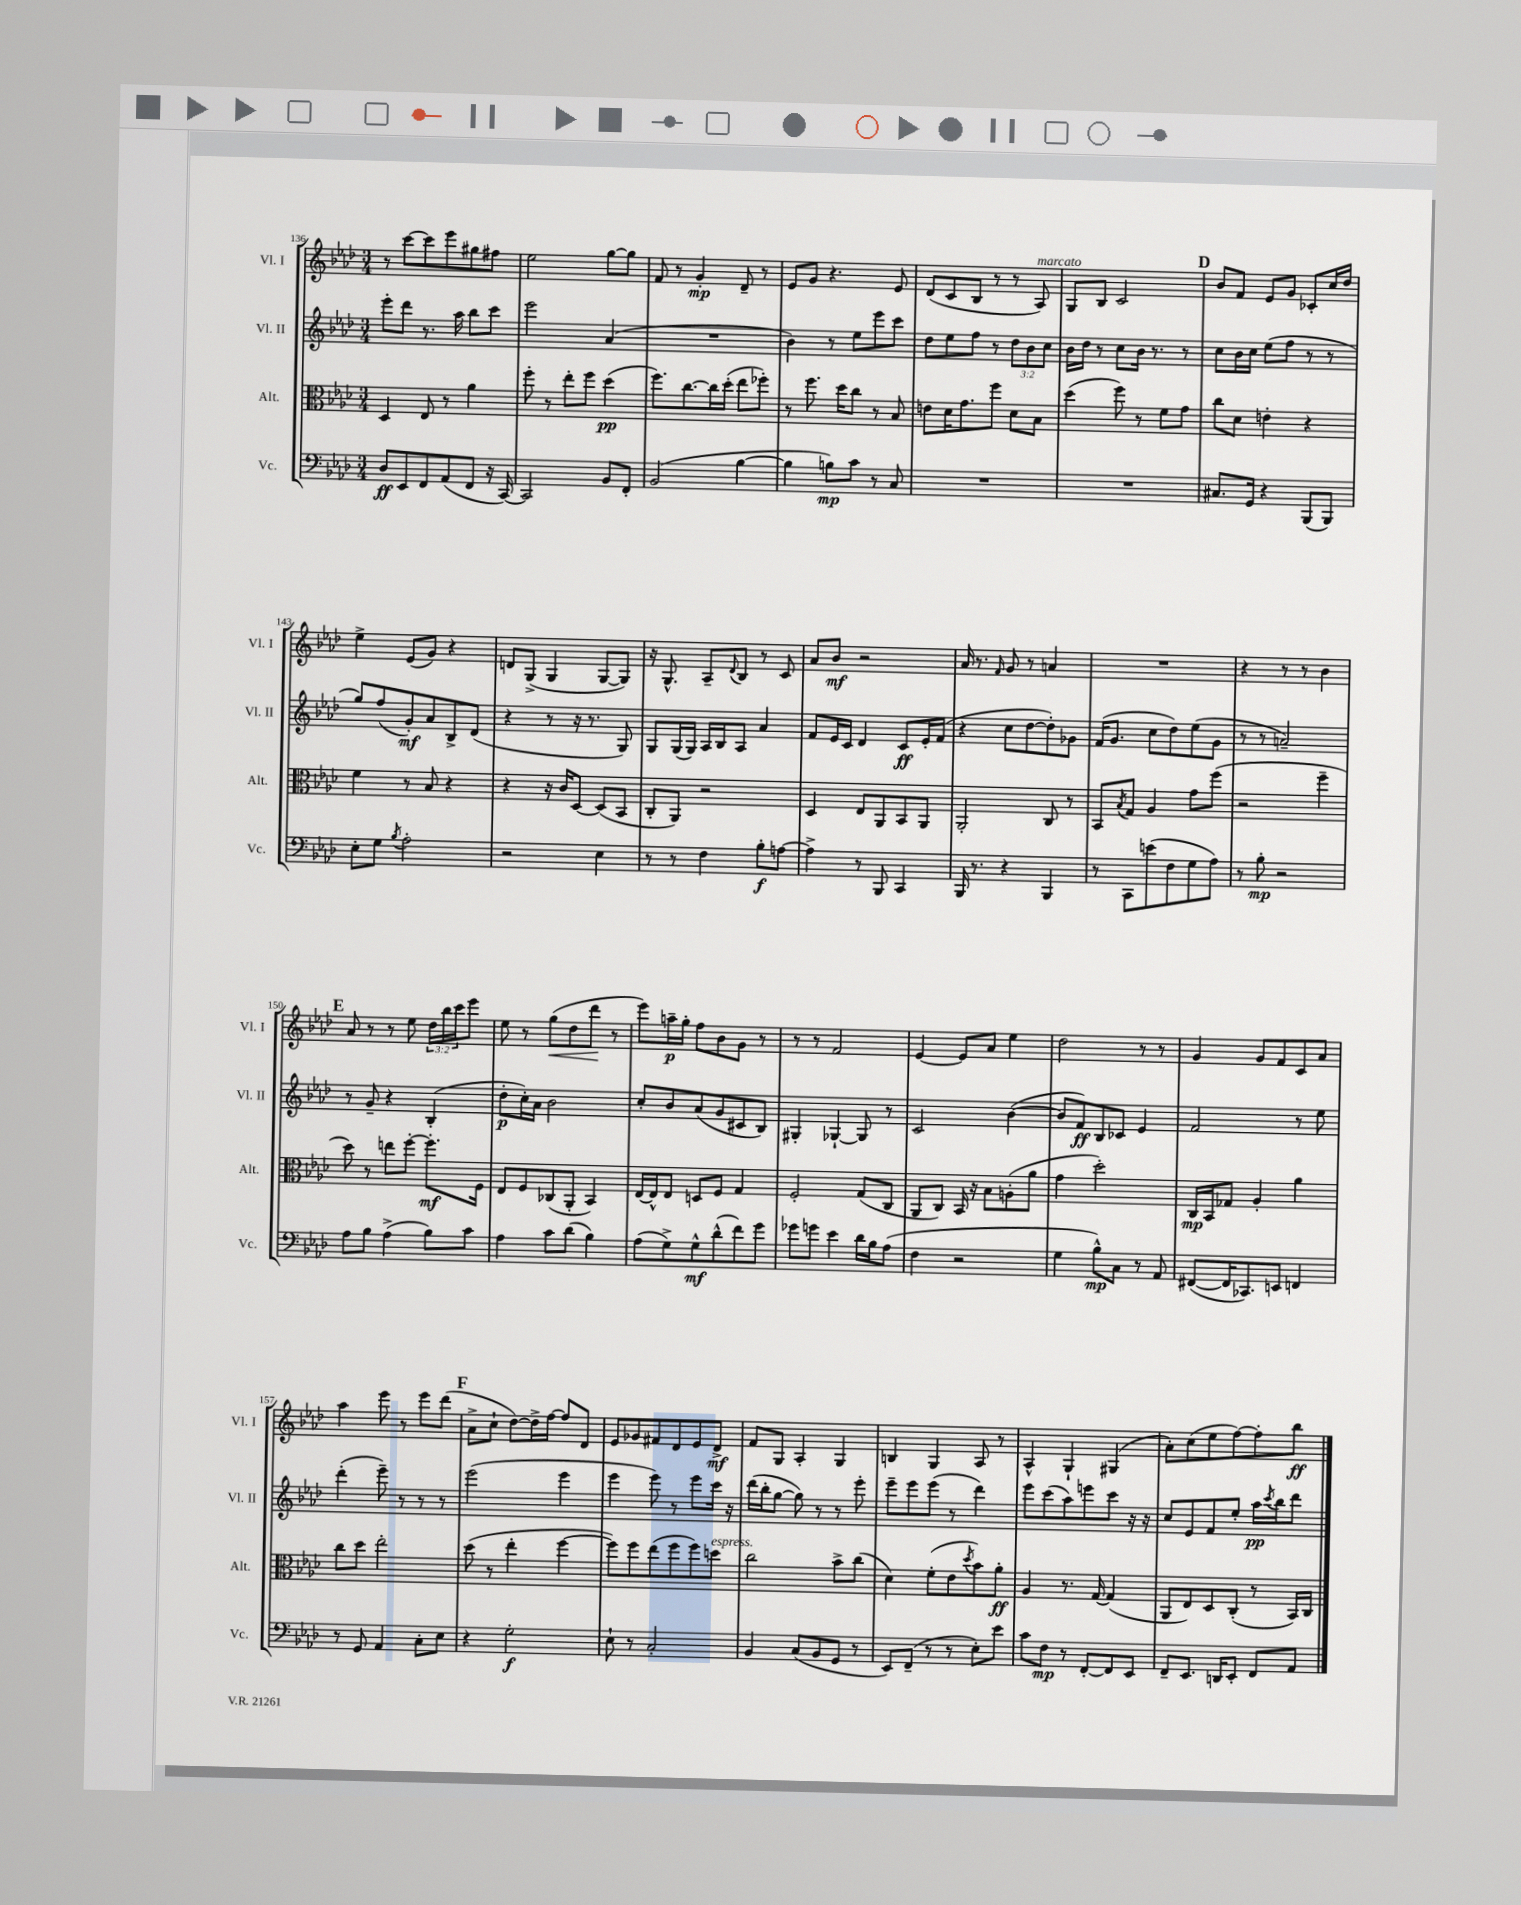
<<
\new StaffGroup <<
\new Staff = "s0" \with { instrumentName = "Vl. I" shortInstrumentName = "Vl. I" } {
    \clef treble \key aes \major \numericTimeSignature \time 3/4 \override Staff.TupletNumber.text = #tuplet-number::calc-fraction-text
    r8 c'''8~ c'''8 ees'''8 gis''8 fis''8 |
    ees''2 g''8~ g''8 |
    f'8 r8 g'4-.\mp des'8-- r8 |
    ees'8 g'8 r4. ees'8 |
    des'8( c'8 bes8 r8 r8 aes8^\markup { \italic "marcato" }) |
    g8 bes8 c'2 |
    \mark \markup { \bold "D" } bes'8 f'8 ees'8 g'8 ces'8-. c''16 des''16 |
    ees''4-> ees'8( g'8) r4 |
    d'8 g8->( g4 g8~ g8) |
    r16 g8.-^ aes8-- \appoggiatura { des'8 } bes8 r8 c'8 |
    aes'8 bes'8\mf r2 |
    aes'16 r8. \grace { f'16 } g'8 r8 a'4 |
    R2. |
    r4 r8 r8 bes'4 |
    \mark \markup { \bold "E" } aes'8 r8 r8 ees''8 \tuplet 3/2 { des''16 bes''16 c'''16 } ees'''8 |
    ees''8 r8 g''8\<( des''8 des'''8\! r8 |
    ees'''8) a''16--\p g''16-. f''8 bes'8 g'8 r8 |
    r8 r8 f'2 |
    ees'4~ ees'8 aes'8 ees''4 |
    des''2 r8 r8 |
    g'4 g'8 f'8 c'8 aes'8 |
    aes''4 ees'''8 r8 ees'''8 des'''8( |
    \mark \markup { \bold "F" } aes'8-> c''8-! des''8~) des''16-> f''16~ f''8 des'8 |
    ees'8 ges'8 fis'8 des'8 ees'8 des'8->\mf |
    f'8 g8 aes4-. g4 |
    b4 g4 aes8 r8 |
    aes4-^ g4-! gis4( |
    aes'8-.) c''8( ees''8 f''8~) f''8-. bes''8\ff \bar "|." |
}
\new Staff = "s1" \with { instrumentName = "Vl. II" shortInstrumentName = "Vl. II" } {
    \clef treble \key aes \major \numericTimeSignature \time 3/4 \override Staff.TupletNumber.text = #tuplet-number::calc-fraction-text
    ees'''8-. des'''8 r8. aes''16 bes''8 c'''8 |
    ees'''2 aes'4( |
    R2. |
    bes'4) r8 ees''8 ees'''8 c'''8 |
    des''8 ees''8 f''8 r8 \tuplet 3/2 { des''8 bes'8 c''8 } |
    bes'16 des''16 r8 c''8 bes'16 r8. r8 |
    \mark \markup { \bold "D" } c''8 bes'16 c''16 ees''8( f''8 r8 r8 |
    g''8) f''8( g'8-.\mf) aes'8 bes8-> des'8( |
    r4 r8 r16 r8. g8) |
    g8 g16( g16) aes16 bes16 aes8 aes'4 |
    f'8 ees'16 c'16 des'4 c'8\ff ees'16-. f'16( |
    r4 c''8 des''8~ des''8-.) ges'8 |
    f'16( g'8. c''8 des''8) ees''8( g'8 |
    r8 r8 a'2--) |
    \mark \markup { \bold "E" } r8 g'8-- r4 bes4-.( |
    des''8-.\p c''16-.) aes'16 bes'2 |
    c''8-. bes'8 aes'8( g'8 cis'8 bes8) |
    gis4-. ges4~-! ges8 r8 |
    c'2 bes'4~( |
    bes'8 f'8\ff) bes8 ces'8 ees'4 |
    f'2 r8 ees''8 |
    des'''4-.( ees'''8--) r8 r8 r8 |
    \mark \markup { \bold "F" } ees'''2( ees'''4 |
    ees'''4 ees'''8) r8 ees'''8 c'''16 r16 |
    des'''16( bes''16-. g''8~ g''8) r8 r8 ees'''8-. |
    ees'''8-- ees'''8 ees'''8( r8 des'''4) |
    ees'''8 c'''8( aes''8) e'''8 c'''8 r16 r16 |
    c''8 ees'8 f'8 ees''8-. aes''16\pp \acciaccatura { c'''8 } bes''16 des'''8 \bar "|." |
}
\new Staff = "s2" \with { instrumentName = "Alt." shortInstrumentName = "Alt." } {
    \clef alto \key aes \major \numericTimeSignature \time 3/4
    des4 ees8 r8 aes'4 |
    f''8-. r8 ees''8-. f''8 des''4\pp( |
    f''8.) c''8.~ c''16 des''16-.( ees''8 fes''8-.) |
    r8 f''8. des''16 c''8 r8 bes8 |
    e'8 des'16 g'8. f''8 des'8 bes8 |
    des''4( f''8) r8 f'8 g'8 |
    \mark \markup { \bold "D" } c''8 des'8 e'4-. r4 |
    f'4 r8 bes8 r4 |
    r4 r16 c'16 des8~ des8( bes,8 |
    c8-. aes,8) r2 |
    des4 ees8 aes,8 bes,8 aes,8 |
    aes,2-. c8 r8 |
    bes,8 \acciaccatura { bes8 } g8 aes4 g'8 f''8( |
    r2 f''4-- |
    \mark \markup { \bold "E" } des''8) r8 e''8 f''8~-. f''8.-.\mf f16 |
    ees8 f8 ces8( aes,8-. bes,4) |
    ees16~ ees16-^ ees8 d8 f8 g4 |
    f2-. g8( c8 |
    aes,8 c8) bes,16 r16 bes8 a8-.( aes'8 |
    g'4 des''2-.) |
    c16\mp bes,16 ges8 aes4-. aes'4 |
    c''8 des''8 ees''2-. |
    \mark \markup { \bold "F" } des''8( r8 ees''4-. f''4~ |
    f''8) f''8 ees''8( f''8 f''8) d''8^\markup { \italic "espress." } |
    c''2 bes'8-> c''8( |
    des'4) f'8-.( ees'8 \acciaccatura { des''8 } bes'8) aes'8-.\ff |
    aes4 r8. g16~ g4( |
    aes,8 ees8) des8 c8-.( r8 bes,16) c16 \bar "|." |
}
\new Staff = "s3" \with { instrumentName = "Vc." shortInstrumentName = "Vc." } {
    \clef bass \key aes \major \numericTimeSignature \time 3/4
    des8\ff ees,8 f,8 aes,8( f,8 r16 c,16~) |
    c,2 bes,8 f,8-. |
    bes,2( bes4~ |
    bes4 b8\mp) c'8 r8 c8 |
    R2. |
    R2. |
    \mark \markup { \bold "D" } cis8. g,16 r4 bes,,8( bes,,8) |
    ees8-. g8 \acciaccatura { bes8 } aes2-. |
    r2 ees4 |
    r8 r8 f4 bes8-.\f a8~ |
    a4-> r8 bes,,8 c,4 |
    bes,,16 r8. r4 bes,,4 |
    r8 c,8 e'8( f8 g8 aes8) |
    r8 bes8-.\mp r2 |
    \mark \markup { \bold "E" } aes8 bes8 aes4->( bes8) c'8 |
    aes4 c'8 des'8( bes4) |
    aes8( g8->) g8-^\mf des'8-^( f'8) g'8 |
    ges'8 g'8 ees'4 des'16 bes16 aes8( |
    f4 r2 |
    g4 bes8-^\mp) c8 r8 aes,8 |
    fis,8~( fis,16 ces,8.) e,8 f,4 |
    r8 g,8 aes,4 c8-. ees8 |
    \mark \markup { \bold "F" } r4 g2-.\f |
    ees8-! r8 c2-. |
    bes,4 c8( bes,8 g,8 r8 |
    ees,8) f,8--( r8 r8 ees8-.) ees'8 |
    c'8 f8\mp r8 f,8~-. f,8 ees,8 |
    f,8-- ees,8. d,16 ees,8-. f,8 aes,8 \bar "|." |
}
>>
>>
\layout { \context { \Score currentBarNumber = #136 } }
